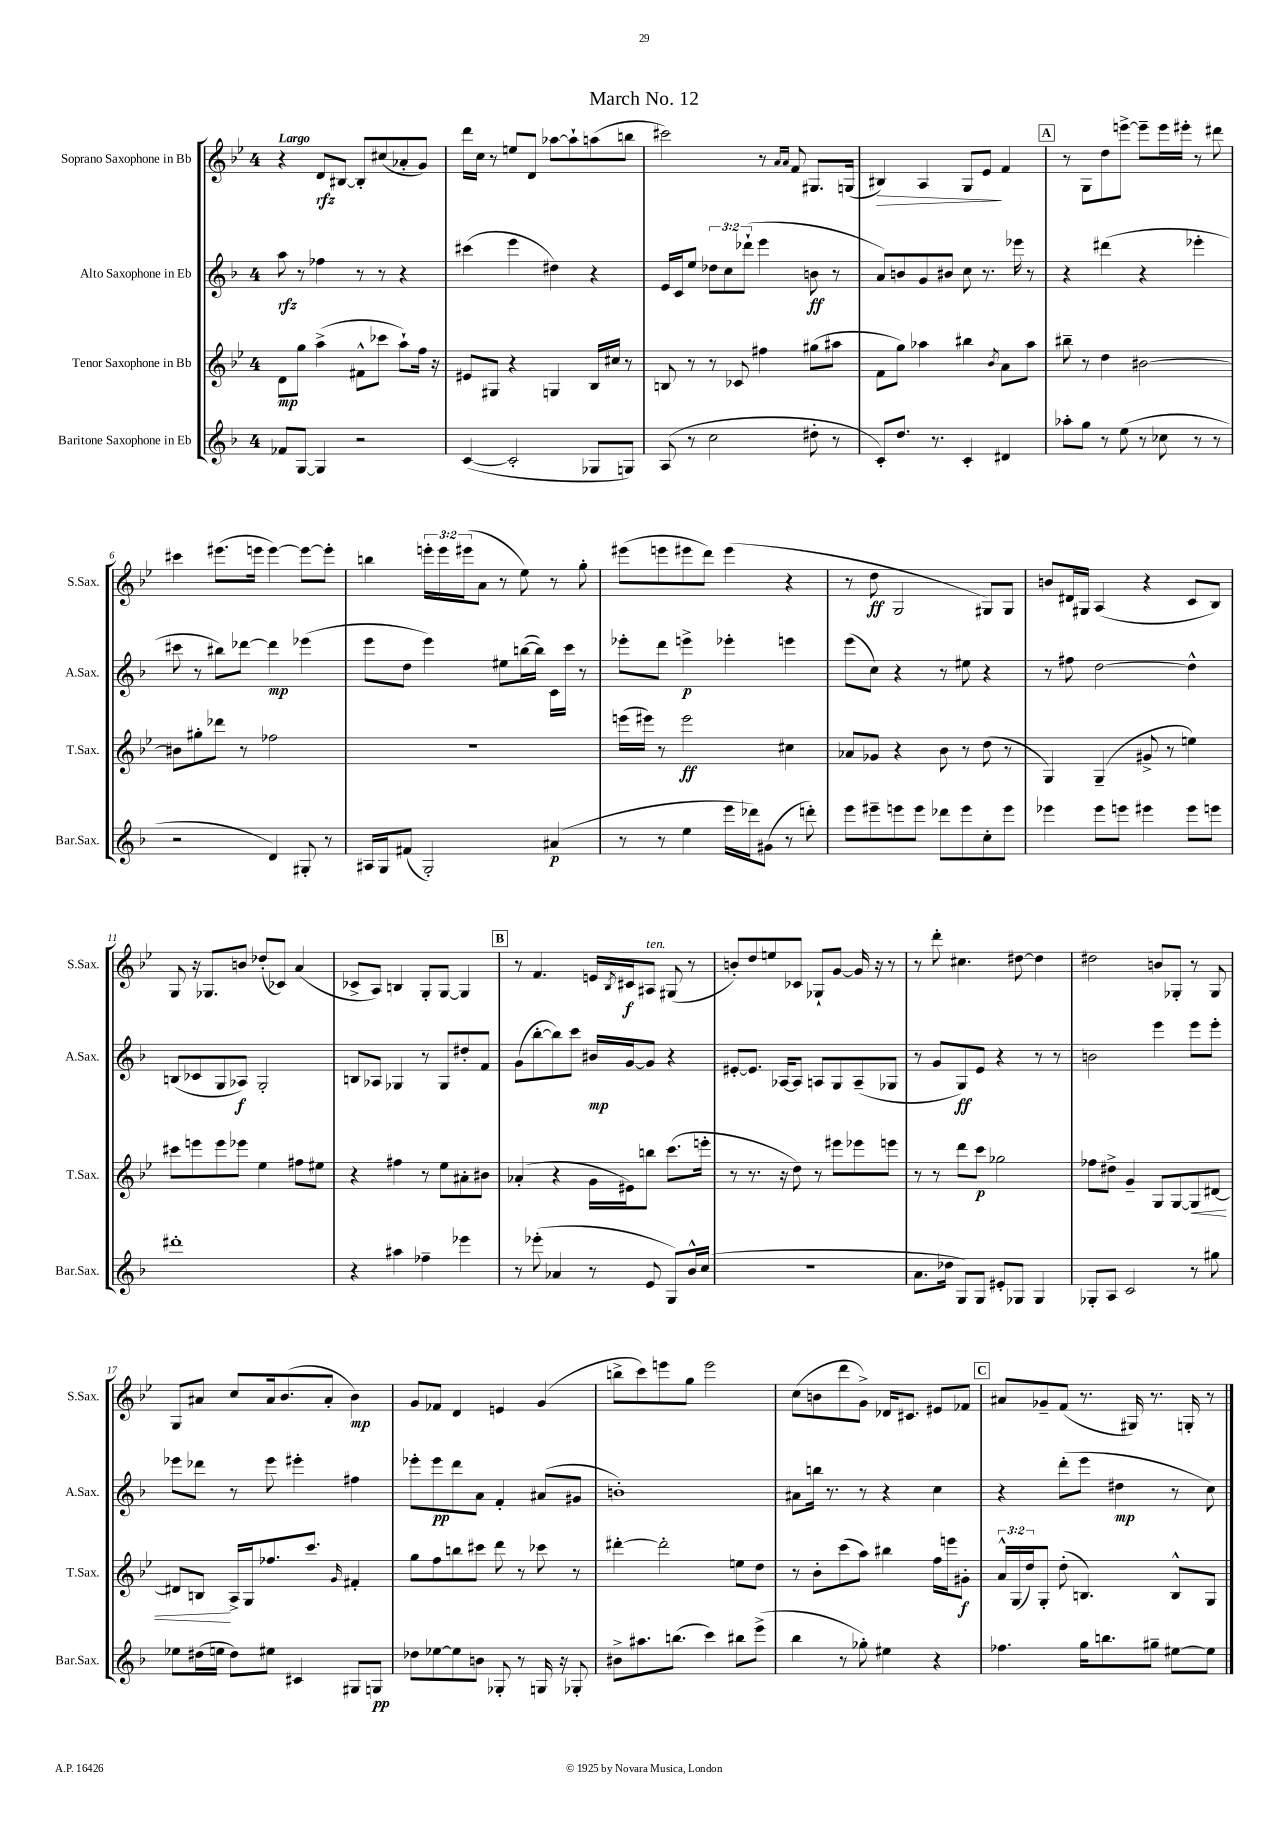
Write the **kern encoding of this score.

**kern	**kern	**kern	**kern
*staff4	*staff3	*staff2	*staff1
*clefG2	*clefG2	*clefG2	*clefG2
*k[b-]	*k[b-e-]	*k[b-]	*k[b-e-]
*M4/4	*M4/4	*M4/4	*M4/4
8f-/L	8d\L	8aa\	4r
[8G/J	8gg\J	8r	.
4G/]	(4aa^\	4ff-\	8d/L
.	.	.	[8B#/J
2r	8f#^^\L	8r	8B#'/]L
.	8ccc-\J	8r	(8cc#/
.	8aa`\L)	4r	8a-'/
.	16ff\Jk	.	8g/J)
.	16r	.	.
=	=	=	=
([4c/	8e#/L	(4ccc#\	16ddd\LL
.	.	.	16cc\JJ
.	8G#/J	.	8r
2c'/]	4r	4eee\	8ee/L
.	.	.	8d/J
.	4G/	4dd#\)	[8aa-\L
.	.	.	8aa-`\]
8G-/L	16B-/LL	4r	(8aa\
.	16cc#/JJ	.	.
8G/J)	8r	.	8bb\J
=	=	=	=
(8A/	8B/	16e/LL	2ccc#\)
.	.	16c/J	.
8r	8r	8ee/J	.
2cc\	8r	12dd-\L	.
.	.	12cc\	.
.	8c-/	.	.
.	.	(12ddd-`\J	.
.	4ff#\	4eee\	8r
.	.	.	16qqa/LL
.	.	.	16qqa/JJ
.	.	.	8f/
8dd#'\	(8gg#\L	8b\	8.G#/L
8r	8aa#\J	8r	.
.	.	.	(16G/Jk
=	=	=	=
8c'/L)	8f\L	8a/L)	4B#/)
8.dd/J	8gg\J)	8b/	.
.	4aa-\	8g/	4A/
8.r	.	.	.
.	.	8b#/J	.
4c'/	4bb#\	8cc\	8G/L
.	.	8.r	8e-/J
.	8qb-/	.	.
4d#/	8a\L	.	4f/
.	.	16eee-\	.
.	8aa-\J	8r	.
=	=	=	=
8aa-'\L	8bb#~\	4r	8r
8gg\J	8r	.	8G\L
8r	4dd\	(4ddd#\	8dd\
(8ee\	.	.	[8eee^\J
8r	[2b#\	4r	8eee~\]L
8cc-\	.	.	16eee\L
.	.	.	16eee#'\JJ
8r	.	4eee-'\	8r
8r	.	.	8ddd#\
=	=	=	=
2r	8b#\]L	8ccc#\	4ccc#\
.	8gg#'\	8r	.
.	8ddd-\J	8bb#\L)	(8.eee#\L
.	8r	[8ddd-\J	.
.	.	.	16eee\Jk
4d/)	2ff-\	4ddd-\]	[4eee\)
8G#'/	.	(4eee-\	8eee\_L
8r	.	.	8eee'\]J
=	=	=	=
16A#/LL	1r	8eee\L	4bb\
16G/J	.	.	.
(8f#/J	.	8dd\J	.
2G'/)	.	4eee\)	24eee'\LL
.	.	.	24eee\
.	.	.	(24eee#\J
.	.	.	8a\J
.	.	8ee#\L	8r
.	.	([16bb\L	8ee-\)
.	.	16bb\]JJ)	.
(4a#/	.	16c\LL	8r
.	.	16ccc\JJ	.
.	.	8r	8gg'\
=	=	=	=
8r	(16eee\LL	8eee-'\L	(8eee#\L
.	16eee#\JJ)	.	.
8r	8r	8ddd\J	8eee\
4ee\	2eee#\	4eee^\	8eee#\
.	.	.	8ddd\J)
16eee\LL	.	4eee-'\	(4eee#\
16ddd-\J)	.	.	.
(8g#\J	.	.	.
8r	4cc#\	4eee\	4r
8ddd'\)	.	.	.
=	=	=	=
8eee\L	8a-/L	(8eee\L	8r
8eee#~\	8g-/J	8cc\J)	8dd\
8eee\	4r	4r	2G/
8eee\J	.	.	.
8ddd-\L	8b-\	8r	.
8eee\	8r	8ee#\	.
8cc'\	(8dd\	4r	8G#/L)
8eee\J	8r	.	8G#/J
=	=	=	=
4eee-\	4G/)	8r	8b/L
.	.	8ff#\	16d#/L
.	.	.	16G#/JJ
8eee-\L	(4G~/	[2dd\	(4A/
8eee\J	.	.	.
4eee#\	8g#^/	.	4r
.	8r	.	.
8eee#\L	4ee\)	4dd^^\]	8c/L
8eee\J	.	.	8B-/J)
=	=	=	=
1ddd#'	8ccc#\L	(8B/L	8G/
.	8eee\	8c-/	16r
.	.	.	8.G-/L
.	8eee\	8G/	.
.	8eee-\J	8A-/J)	8b/J
.	4ee-\	2G'/	(8dd-'/L
.	.	.	8c-/J)
.	8ff#\L	.	(4a/
.	8ee#\J	.	.
=	=	=	=
4r	4r	8B/L	8c-^/L
.	.	8A-/J	8A/J)
4aa#\	4ff#\	4G-/	4B/
4ff-~\	8r	8r	8G'/L
.	8ee-\L	8G-/L	[8G/J
4eee-\	8a#'\	8dd#'/	4G/]
.	8b#\J	8f/J	.
=	=	=	=
8r	(4a-'/	(8g\L	8r
(8eee-'\	.	[8bb-'\	4.f/
4a-/	4r	8bb-\])	.
.	.	8ccc\J	.
8r	16g\LL	16b#/LL	16e/LL
.	.	.	8qB-/
.	16e#\J)	[16g/J	16c#/J
8e/	8bb\J	8g/]J	8A#/J
8G/L)	(8.ccc\L	4r	(8G#/
16b-^^/L	.	.	8r
(16cc/JJ	16eee'\Jk	.	.
=	=	=	=
1r	8r	[8e#'/L	8b'/L)
.	8.r	8.e#/]J	8dd/
.	.	.	8ee/
.	16r	[16A-/LK	.
.	8dd\)	8A-/]J	8c-/J
.	8r	8A/L	8G-`/L
.	8eee#\L	8G/	[8g/J
.	8eee-\	(8A~/	16g/]
.	.	.	16r
.	8eee\J	8G-/J	8r
=	=	=	=
8.a\L	8r	8r	8r
.	8r	8g/L	8ddd'\
16dd-\Jk	.	.	.
8G/L)	8ddd\L	8G/)	4.cc#\
8G/J	8ccc\J	8e/J	.
8e#'/L	2gg-\	4r	.
8G-/J	.	.	[8dd#\
4G-/	.	8r	4dd#\]
.	.	8r	.
=	=	=	=
8G-'/L	8ff-\L	2b\	2dd#\
8A/J	8dd#^\J	.	.
2c/	4g~/	.	.
.	8G/L	4eee\	8b/L
.	[8G/	.	8G-'/J
8r	8G/]	8eee\L	8r
8gg#\	[8d#/J	8eee'\J	8G-/
=	=	=	=
8ee-\L	8d#/]L	8eee-\L	8G/L
(16dd#\L	8B/J	8ddd-\J	8a#/J
16ee\JJ	.	.	.
8dd#\L)	16A^/LL	8r	8cc/L
.	16G/J	.	.
8ee#\J	8.ff-/	8eee-\	16a#/k
.	.	.	(8.b-/
4c#/	.	4eee#'\	.
.	8.ccc/J	.	.
.	.	.	8a#'/J
.	16qqg/	.	.
8G#/L	4f#'/	4ff#\	4b-\)
8G/J	.	.	.
=	=	=	=
8dd-\L	8gg\L	8eee-'\L	8g/L
[8ee-\	8ff\	8eee-\	8f-/J
8ee-\]	8bb\	8ddd\	4d/
8b\J	8ccc#\J	8a\J	.
8G-'/	8ddd\	4f'/	4e/
8r	8r	.	.
16G/	8ccc-\	(8a#/L	(4g/
16r	.	.	.
8G-'/	8r	8g#/J	.
=	=	=	=
8b#^\L	[4ddd#'\	1b')	8bb^\L
8.aa#\	.	.	8ccc\)
.	2ddd#'\]	.	8eee\
(8.bb\J	.	.	.
.	.	.	8gg\J
4ccc\)	.	.	2eee\
8bb#\L	8ee\L	.	.
(8eee^\J	8dd\J	.	.
=	=	=	=
4bb-\	8r	8a#\L	(8cc\L
.	8b-'\L	16bb\Jk	8b\
.	.	8.r	.
8r	(8ccc\	.	8ddd\
8gg-'\)	8aa\J)	8r	8g^\J)
4ee#\	4bb#\	4r	16d-/LK
.	.	.	8.c#/J
4r	16ff\LL	4cc\	8e#/L
.	16eee\J	.	.
.	8g#'\J	.	8f-/J
=	=	=	=
4.ff-\	24a^^/LL	4r	8a#/L
.	(24G/	.	.
.	24dd/J)	.	.
.	8G'/J	.	8g-~/
.	(8dd'\	(8ddd'\L	(8f/J
16gg\LK	4.B/)	8eee\J	8.r
8.bb\	.	.	.
.	.	4dd#\	.
.	.	.	16G#/)
8gg#~\J	.	.	8.r
[8ee#\L	8B^^/L	8r	.
.	.	.	16G'/
8ee#\]J	8G/J	8cc\)	8r
==	==	==	==
*-	*-	*-	*-
